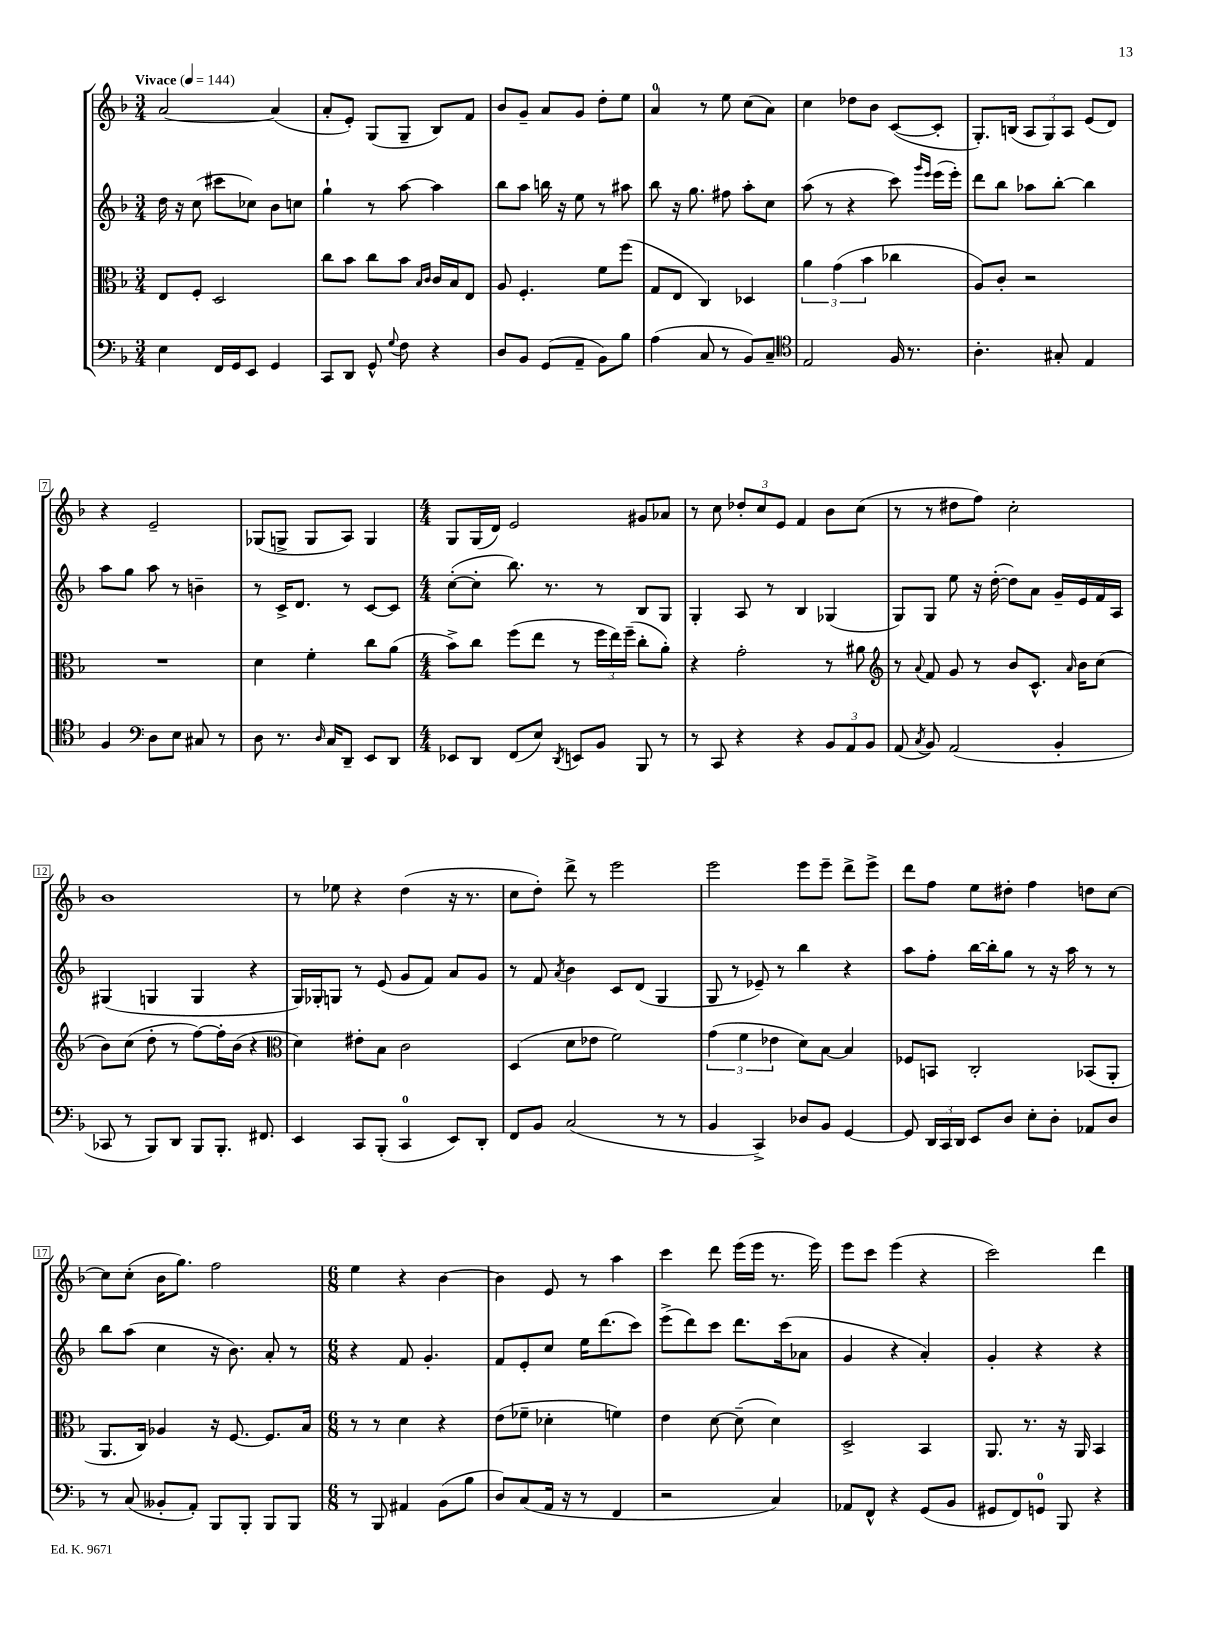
<<
\new StaffGroup <<
\new Staff = "s0" {
    \clef treble \key f \major \numericTimeSignature \time 3/4 \tempo "Vivace" 4 = 144
    \autoBeamOff a'2~ a'4( |
    a'8[-. e'8]-.) g8[( g8]-- bes8[) f'8] |
    bes'8[ g'8]-- a'8[ g'8] d''8[-. e''8] |
    a'4-0 r8 e''8 c''8[( a'8]) |
    c''4 des''8[ bes'8] c'8[~( c'8]-. |
    g8.[-.) b16]( \tuplet 3/2 { a8[ g8) a8] } e'8[( d'8]) |
    r4 e'2-- |
    ges8[( g8]-> g8[ a8]) g4 |
    \numericTimeSignature \time 4/4 g8[ g16( d'16]) e'2 gis'8[ aes'8] |
    r8 c''8 \tuplet 3/2 { des''8[-. c''8 e'8] } f'4 bes'8[ c''8]( |
    r8 r8 dis''8[ f''8]) c''2-. |
    bes'1 |
    r8 ees''8 r4 d''4( r16 r8. |
    c''8[ d''8]-.) d'''8-> r8 e'''2 |
    e'''2 e'''8[ e'''8]-- d'''8[-> e'''8]-> |
    d'''8[ f''8] e''8[ dis''8]-. f''4 d''8[ c''8]~ |
    c''8[ c''8]-.( bes'16[ g''8.]) f''2 |
    \numericTimeSignature \time 6/8 e''4 r4 bes'4~ |
    bes'4 e'8 r8 a''4 |
    c'''4 d'''8 e'''16[( e'''16] r8. e'''16) |
    e'''8[ c'''8] e'''4( r4 |
    c'''2) d'''4 \bar "|." |
}
\new Staff = "s1" {
    \clef treble \key f \major \numericTimeSignature \time 3/4
    \autoBeamOff d''16 r16 c''8( cis'''8[ ces''8]) bes'8[ c''8] |
    g''4-! r8 a''8~ a''4 |
    bes''8[ a''8] b''16 r16 e''8 r8 ais''8 |
    bes''8 r16 g''8. fis''8 a''8[-. c''8] |
    a''8( r8 r4 c'''8) \grace { g'''16[ e'''16] } e'''16[( e'''16]-.) |
    d'''8[ bes''8] aes''8[ bes''8]~-. bes''4 |
    a''8[ g''8] a''8 r8 b'4-- |
    r8 c'16[-> d'8.] r8 c'8[~ c'8] |
    \numericTimeSignature \time 4/4 c''8[~-.( c''8]-. bes''8.) r8. r8 bes8[ g8] |
    g4-. a8 r8 bes4 ges4( |
    g8[) g8] e''8 r16 d''16~-.( d''8[) a'8] g'16[-- e'16 f'16 a16] |
    gis4( g4 g4 r4 |
    g16[) ges16-. g8] r8 e'8( g'8[ f'8]) a'8[ g'8] |
    r8 f'8 \acciaccatura { a'8 } bes'4 c'8[ d'8]( g4 |
    g8 r8 ees'8--) r8 bes''4 r4 |
    a''8[ f''8]-. bes''16[~ bes''16-. g''8] r8 r16 a''16 r8 r8 |
    bes''8[ a''8]( c''4 r16 bes'8.) a'8-. r8 |
    \numericTimeSignature \time 6/8 r4 f'8 g'4.-. |
    f'8[ e'8-. c''8] e''16[ d'''8.( c'''8]) |
    e'''8[->( d'''8) c'''8] d'''8.[ c'''16( aes'8] |
    g'4 r4 a'4-.) |
    g'4-. r4 r4 \bar "|." |
}
\new Staff = "s2" {
    \clef alto \key f \major \numericTimeSignature \time 3/4
    \autoBeamOff e8[ f8]-. d2 |
    c''8[ bes'8] c''8[ bes'8] \grace { bes16[ c'16] } c'16[ bes16 e8] |
    a8 f4.-. f'8[ f''8]( |
    g8[ e8] c4) des4 |
    \tuplet 3/2 { a'4 g'4( bes'4 } ces''4 |
    a8[) c'8]-. r2 |
    R2. |
    d'4 f'4-. c''8[ a'8]( |
    \numericTimeSignature \time 4/4 bes'8[->) c''8] f''8[( e''8] r8 \tuplet 3/2 { f''16[ e''16) f''16]--( } c''8[-. a'8]-.) |
    r4 g'2-. r8 ais'8 |
    \clef treble r8 \appoggiatura { a'8 } f'8 g'8 r8 bes'8[ c'8.]-^ \grace { a'16 } bes'16[ c''8]( |
    bes'8[) c''8]( d''8-. r8 f''8[~) f''16-. bes'16]( r4 |
    \clef alto d'4) eis'8[-. bes8] c'2 |
    d4( d'8[ ees'8] f'2) |
    \tuplet 3/2 { g'4( f'4 ees'4 } d'8[) bes8]~ bes4 |
    fes8[ b,8] c2-. bes,8[( a,8]-. |
    a,8.[ c16]) aes4 r16 f8.~ f8.[ bes16] |
    \numericTimeSignature \time 6/8 r8 r8 d'4 r4 |
    e'8[( fes'8]-- des'4-. f'4) |
    e'4 d'8~ d'8--( d'4) |
    d2-> bes,4 |
    a,8. r8. r16 a,16 bes,4 \bar "|." |
}
\new Staff = "s3" {
    \clef bass \key f \major \numericTimeSignature \time 3/4
    \autoBeamOff e4 f,16[ g,16 e,8] g,4 |
    c,8[ d,8] g,8-^ \appoggiatura { g8 } f8 r4 |
    d8[ bes,8] g,8[( a,8]-- bes,8[) bes8] |
    a4( c8 r8 bes,8[) c8]-- |
    \clef tenor e2 f16 r8. |
    a4.-. gis8-. e4 |
    f4 \clef bass d8[ e8] cis8 r8 |
    d8 r8. \grace { d16 } c16[ d,8]-- e,8[ d,8] |
    \numericTimeSignature \time 4/4 ees,8[ d,8] f,8[( e8]) \acciaccatura { d,8 } e,8[ bes,8] bes,,8 r8 |
    r8 c,8 r4 r4 \tuplet 3/2 { bes,8[ a,8 bes,8] } |
    a,8( \acciaccatura { c8 } bes,8) a,2( bes,4-. |
    ces,8 r8 bes,,8[) d,8] bes,,8[ bes,,8.]-. fis,8. |
    e,4 c,8[ bes,,8]-.( c,4-0 e,8[) d,8]-. |
    f,8[ bes,8] c2( r8 r8 |
    bes,4 c,4->) des8[ bes,8] g,4~ |
    g,8 \tuplet 3/2 { d,16[ c,16 d,16] } e,8[ d8] e8[-. d8]-. aes,8[ d8] |
    r8 c8( beses,8[-. a,8]-.) bes,,8[ bes,,8]-. bes,,8[ bes,,8] |
    \numericTimeSignature \time 6/8 r8 bes,,8 ais,4 bes,8[( bes8] |
    d8[) c8( a,16] r16 r8 f,4 |
    r2 c4) |
    aes,8[ f,8]-^ r4 g,8[( bes,8] |
    gis,8[ f,8) g,8]-0 bes,,8 r4 \bar "|." |
}
>>
>>
\layout { \context { \Score \override BarNumber.stencil = #(make-stencil-boxer 0.1 0.3 ly:text-interface::print) } }
